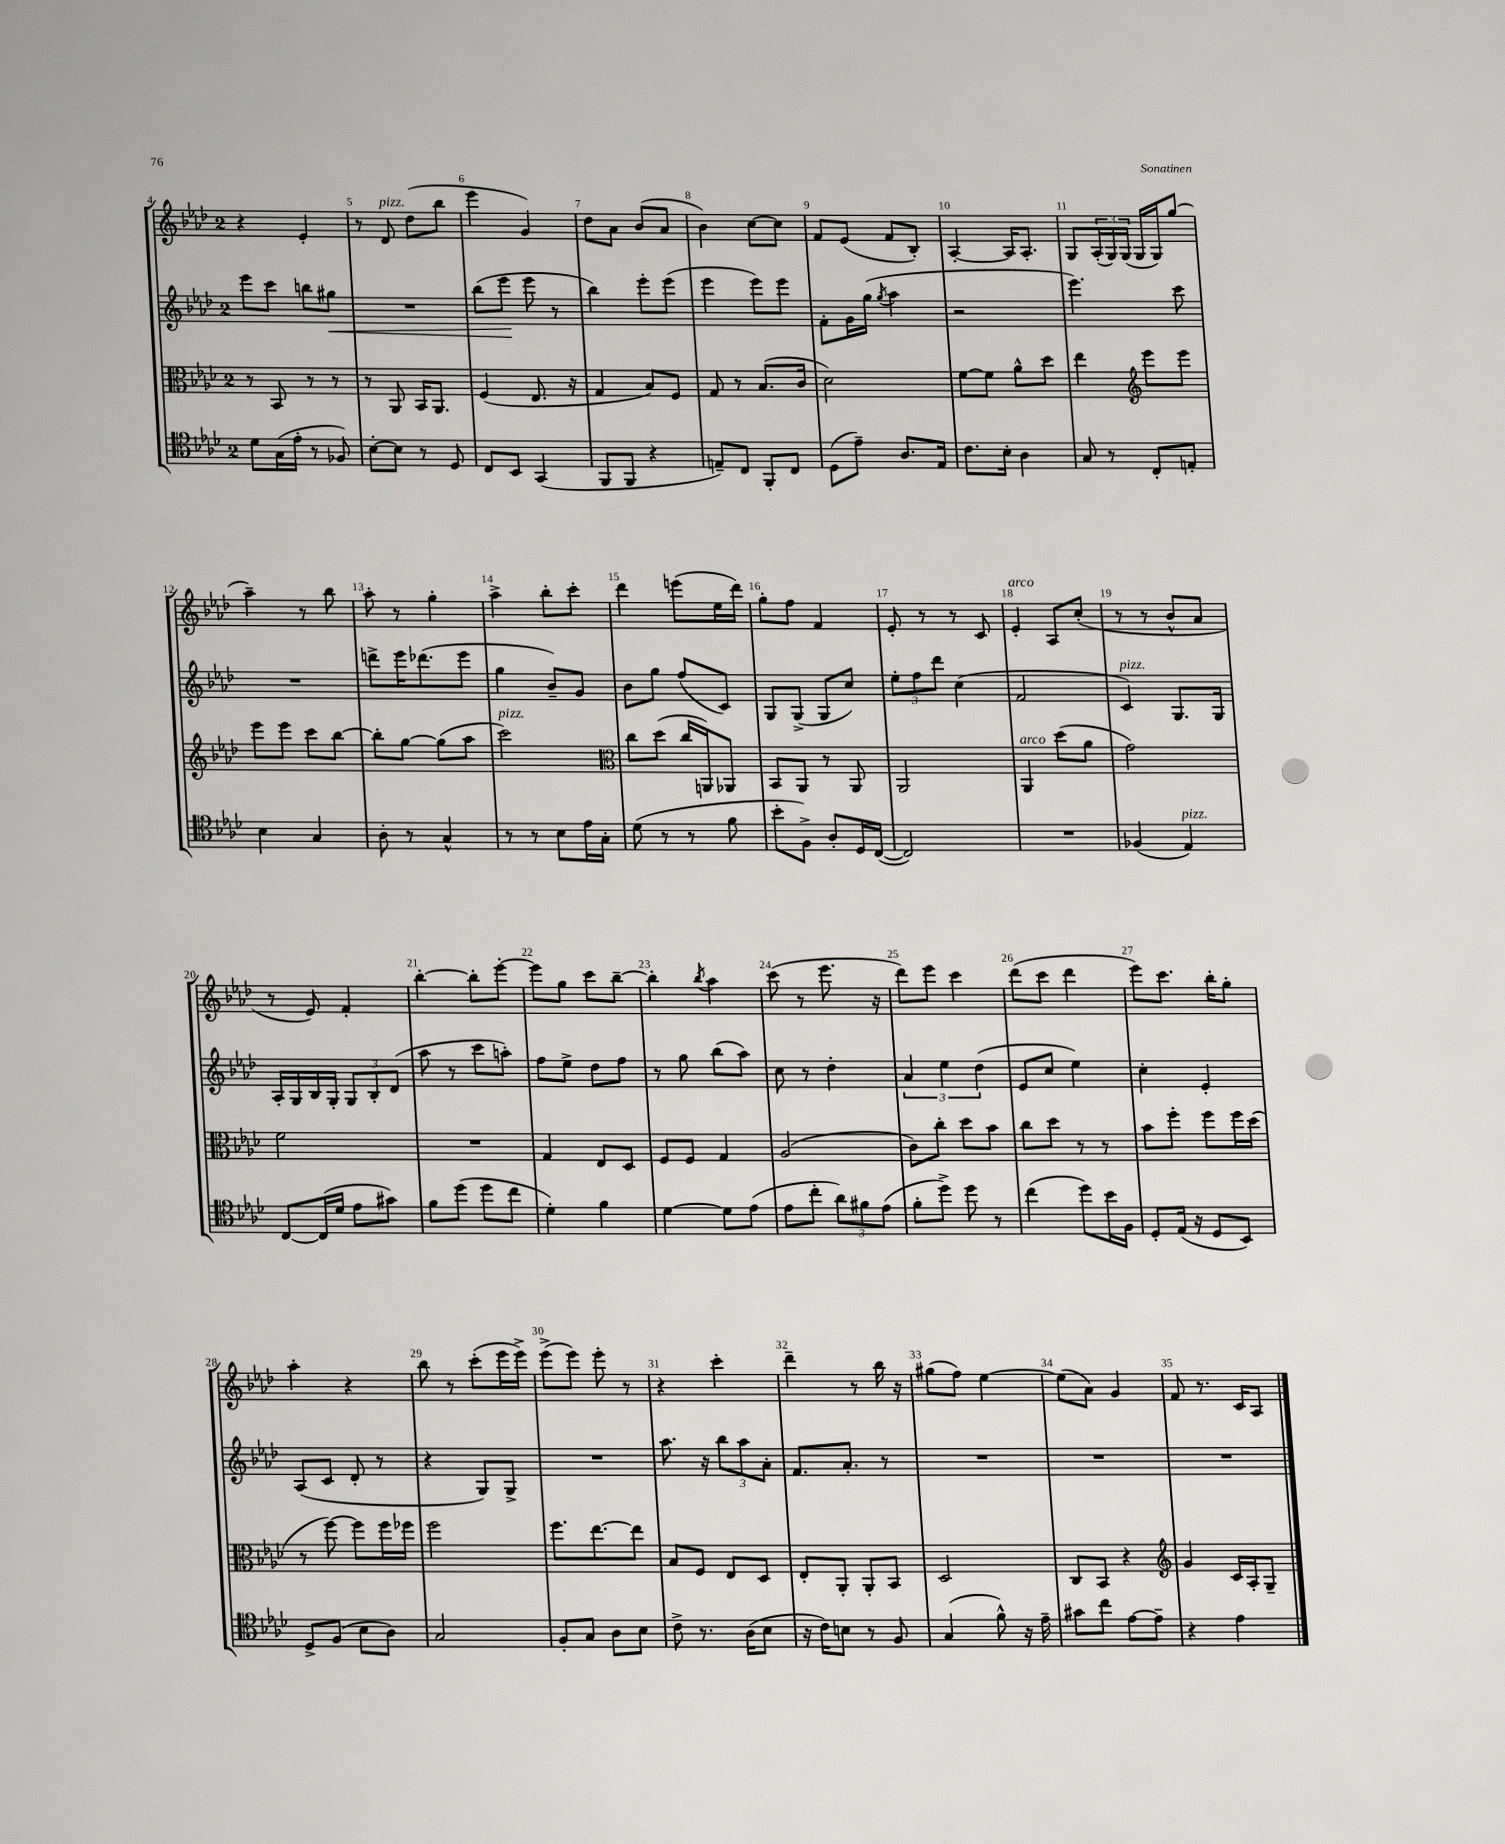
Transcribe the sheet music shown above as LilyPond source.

<<
\new StaffGroup <<
\new Staff = "s0" {
    \clef treble \key aes \major \once \override Staff.TimeSignature.style = #'single-digit \time 2/4
    r4 ees'4-. |
    r8 des'8^\markup { \italic "pizz." } des''8( bes''8 |
    ees'''4 g'4) |
    des''8 aes'8 bes'8( aes'8 |
    bes'4) c''8~ c''8 |
    f'8 ees'8( f'8 bes8-.) |
    aes4~-. aes16 aes8.-. |
    g8 \tuplet 3/2 { aes16-.( g16) g16( } g16 g16) g''8( |
    aes''4--) r8 bes''8 |
    aes''8-. r8 g''4-. |
    aes''4-> bes''8-. c'''8-. |
    des'''4 e'''8( ees''16 des'''16) |
    g''8-. f''8 f'4 |
    ees'8-. r8 r8 c'8 |
    ees'4-.^\markup { \italic "arco" } aes8 c''8-.( |
    r8 r8 bes'8-^ aes'8 |
    r8 ees'8) f'4-. |
    bes''4~-. bes''8-. ees'''8~-. |
    ees'''8 g''8 c'''8 bes''8~-- |
    bes''4-. \acciaccatura { bes''8 } aes''4 |
    c'''8( r8 ees'''8. r16 |
    des'''8) ees'''8 c'''4 |
    des'''8( c'''8 des'''4 |
    ees'''8) c'''8. bes''16-. g''8-. |
    aes''4-. r4 |
    bes''8 r8 c'''8-.( ees'''16 ees'''16->) |
    ees'''8->( ees'''8) ees'''8-. r8 |
    r4 c'''4-. |
    des'''4-- r8 bes''16 r16 |
    gis''8( f''8) ees''4~ |
    ees''8( aes'8) g'4 |
    f'8 r8. c'16 aes8 \bar "|." |
}
\new Staff = "s1" {
    \clef treble \key aes \major \once \override Staff.TimeSignature.style = #'single-digit \time 2/4
    ees'''8 c'''8 b''8 gis''8\< |
    R2 |
    bes''8( ees'''8\! ees'''8 r8 |
    bes''4) ees'''8-. ees'''8( |
    ees'''4 ees'''8) ees'''8 |
    f'8-. g'16 g''16( \acciaccatura { g''8 } aes''4 |
    r2 |
    ees'''4.) c'''8 |
    R2 |
    d'''8-> ees'''16 des'''8.( ees'''8 |
    g''4 bes'8--) g'8 |
    bes'8 g''8 f''8( c'8) |
    g8 g8->( g8 c''8) |
    \tuplet 3/2 { ees''8-. f''8 des'''8 } c''4( |
    f'2 |
    c'4^\markup { \italic "pizz." }) g8. g16 |
    aes16-. g16 bes16 g16-. \tuplet 3/2 { g8 bes8-. des'8( } |
    aes''8 r8 c'''8 a''8-.) |
    f''8 ees''8-> des''8 f''8 |
    r8 g''8 bes''8( aes''8) |
    c''8 r8 des''4-. |
    \tuplet 3/2 { aes'4 ees''4 des''4( } |
    ees'8 c''8 ees''4) |
    c''4-. ees'4-. |
    aes8( c'8 des'8-. r8 |
    r4 g8) g8-> |
    R2 |
    aes''8. r16 \tuplet 3/2 { bes''8 aes''8 aes'8-. } |
    f'8. aes'8.-. r8 |
    R2 |
    R2 |
    R2 \bar "|." |
}
\new Staff = "s2" {
    \clef alto \key aes \major \once \override Staff.TimeSignature.style = #'single-digit \time 2/4
    r8 bes,8 r8 r8 |
    r8 aes,8 bes,16 aes,8. |
    f4( ees8. r16 |
    g4 bes8) f8 |
    g8 r8 bes8.( c'16 |
    des'2) |
    f'8~ f'8 aes'8-^ des''8 |
    ees''4 \clef treble ees'''8 ees'''8 |
    ees'''8 ees'''8 c'''8 bes''8~ |
    bes''8-. g''8~ g''8( aes''8 |
    c'''2^\markup { \italic "pizz." }) |
    \clef alto c''8 des''8( c''16 a,16) aes,8 |
    bes,8 aes,8 r8 aes,8 |
    aes,2 |
    aes,4^\markup { \italic "arco" } des''8( aes'8 |
    g'2) |
    f'2 |
    R2 |
    g4 ees8 des8 |
    f8 f8 g4 |
    aes2( |
    c'8) c''8-. des''8 bes'8 |
    c''8 des''8 r8 r8 |
    bes'8 f''8-. f''8 f''16 des''16( |
    r8 f''8~) f''8 f''16 fes''16 |
    f''2 |
    f''8. ees''8.~ ees''8 |
    bes8 f8 ees8 des8 |
    ees8-. aes,8-. aes,8-. bes,8 |
    des2 |
    c8 bes,8 r4 |
    \clef treble g'4 c'16 aes16-. g8-- \bar "|." |
}
\new Staff = "s3" {
    \clef tenor \key aes \major \once \override Staff.TimeSignature.style = #'single-digit \time 2/4
    des'8 g16( ees'16-. r8 fes8) |
    bes8~-. bes8 r8 des8 |
    c8 bes,8 g,4( |
    f,8 f,8 r4 |
    e8--) c8 f,8-. c8 |
    des8( ees'8--) aes8. ees16 |
    c'8. bes16-. aes4 |
    g8 r8 c8-. e8-. |
    bes4 g4 |
    aes8-. r8 g4-^ |
    r8 r8 bes8 ees'16 g16-. |
    des'8( r8 r8 f'8 |
    bes'8-. f8->) aes8-. des16 c16~( |
    c2) |
    R2 |
    fes4( ees4^\markup { \italic "pizz." }) |
    c8~ c16( des'16 ees'8 gis'8) |
    f'8 des''8( des''8 c''8 |
    des'4-.) f'4 |
    des'4~ des'8 ees'8( |
    ees'8 c''8-. \tuplet 3/2 { aes'8) fis'8 ees'8( } |
    f'8-. des''8->) des''8 r8 |
    c''4( des''8) bes'16 f16 |
    des8-. ees16( r16 des8 bes,8) |
    des8-> f8( bes8 aes8) |
    g2 |
    f8-. g8 aes8 bes8 |
    c'8-> r8. aes16( bes8 |
    r16 c'16) b8 r8 f8 |
    g4( f'8-^) r16 ees'16-- |
    gis'8 c''8 ees'8~ ees'8-- |
    r4 ees'4 \bar "|." |
}
>>
>>
\layout { \context { \Score currentBarNumber = #4 \override BarNumber.break-visibility = ##(#f #t #t) barNumberVisibility = #all-bar-numbers-visible } }
